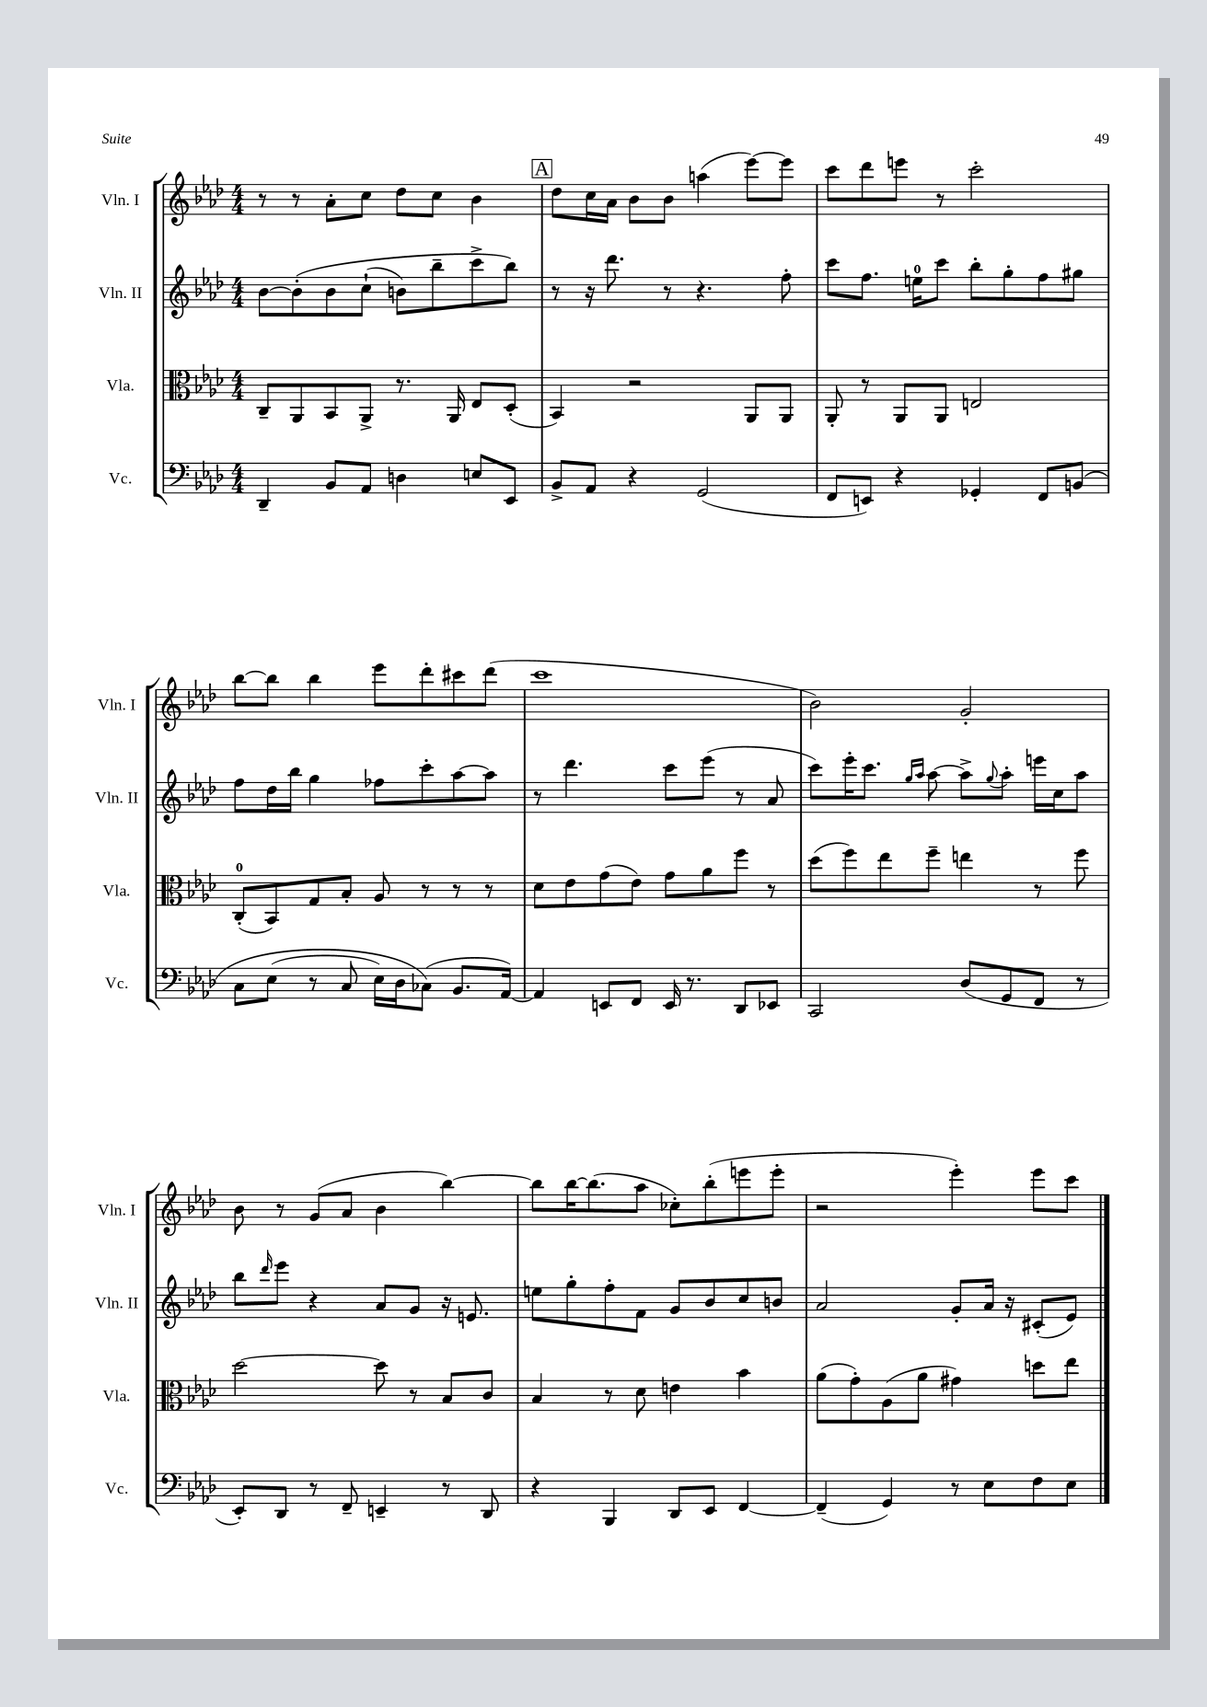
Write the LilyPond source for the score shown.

<<
\new StaffGroup <<
\new Staff = "s0" \with { instrumentName = "Vln. I" shortInstrumentName = "Vln. I" } {
    \clef treble \key aes \major \numericTimeSignature \time 4/4
    r8 r8 aes'8-. c''8 des''8 c''8 bes'4 |
    \mark \markup { \box "A" } des''8 c''16 aes'16 bes'8 bes'8 a''4( ees'''8~) ees'''8 |
    c'''8 des'''8 e'''8 r8 c'''2-. |
    bes''8~ bes''8 bes''4 ees'''8 des'''8-. cis'''8 des'''8( |
    c'''1 |
    bes'2) g'2-. |
    bes'8 r8 g'8( aes'8 bes'4 bes''4~) |
    bes''8 bes''16~ bes''8.( aes''8 ces''8-.) bes''8-.( e'''8 e'''8-. |
    r2 ees'''4-.) ees'''8 c'''8 \bar "|." |
}
\new Staff = "s1" \with { instrumentName = "Vln. II" shortInstrumentName = "Vln. II" } {
    \clef treble \key aes \major \numericTimeSignature \time 4/4
    bes'8~ bes'8-.\( bes'8 c''8-!( b'8) bes''8-- c'''8-> bes''8\) |
    \mark \markup { \box "A" } r8 r16 des'''8. r8 r4. f''8-. |
    c'''8 f''8. e''16-0 c'''8 bes''8-. g''8-. f''8 gis''8 |
    f''8 des''16 bes''16 g''4 fes''8 c'''8-. aes''8~ aes''8 |
    r8 des'''4. c'''8 ees'''8( r8 aes'8 |
    c'''8) ees'''16-. c'''8. \grace { g''16 aes''16 } aes''8~ aes''8-> \appoggiatura { g''8 } aes''8-. e'''16 c''16 aes''8 |
    bes''8 \grace { des'''16 } ees'''8 r4 aes'8 g'8 r16 e'8. |
    e''8 g''8-. f''8-. f'8 g'8 bes'8 c''8 b'8 |
    aes'2 g'8-. aes'16 r16 cis'8-.( ees'8) \bar "|." |
}
\new Staff = "s2" \with { instrumentName = "Vla." shortInstrumentName = "Vla." } {
    \clef alto \key aes \major \numericTimeSignature \time 4/4
    c8-- aes,8 bes,8 aes,8-> r8. aes,16 ees8 des8-.( |
    \mark \markup { \box "A" } bes,4) r2 aes,8 aes,8 |
    aes,8-. r8 aes,8 aes,8 e2 |
    c8-0-.( bes,8) g8 bes8-. aes8 r8 r8 r8 |
    des'8 ees'8 g'8( ees'8) g'8 aes'8 f''8 r8 |
    des''8( f''8) ees''8 f''8-- e''4 r8 f''8 |
    des''2~ des''8 r8 bes8 c'8 |
    bes4 r8 des'8 e'4 bes'4 |
    aes'8( g'8-.) aes8( aes'8 gis'4) d''8 ees''8 \bar "|." |
}
\new Staff = "s3" \with { instrumentName = "Vc." shortInstrumentName = "Vc." } {
    \clef bass \key aes \major \numericTimeSignature \time 4/4
    des,4-- bes,8 aes,8 d4 e8 ees,8 |
    \mark \markup { \box "A" } bes,8-> aes,8 r4 g,2( |
    f,8 e,8) r4 ges,4-. f,8 b,8\( |
    c8 ees8( r8 c8 ees16) des16 ces8(\) bes,8. aes,16~) |
    aes,4 e,8 f,8 e,16 r8. des,8 ees,8 |
    c,2 des8( g,8 f,8 r8 |
    ees,8-.) des,8 r8 f,8-- e,4-- r8 des,8 |
    r4 bes,,4 des,8 ees,8 f,4~ |
    f,4--( g,4) r8 ees8 f8 ees8 \bar "|." |
}
>>
>>
\layout { \context { \Score \remove "Bar_number_engraver" } }
